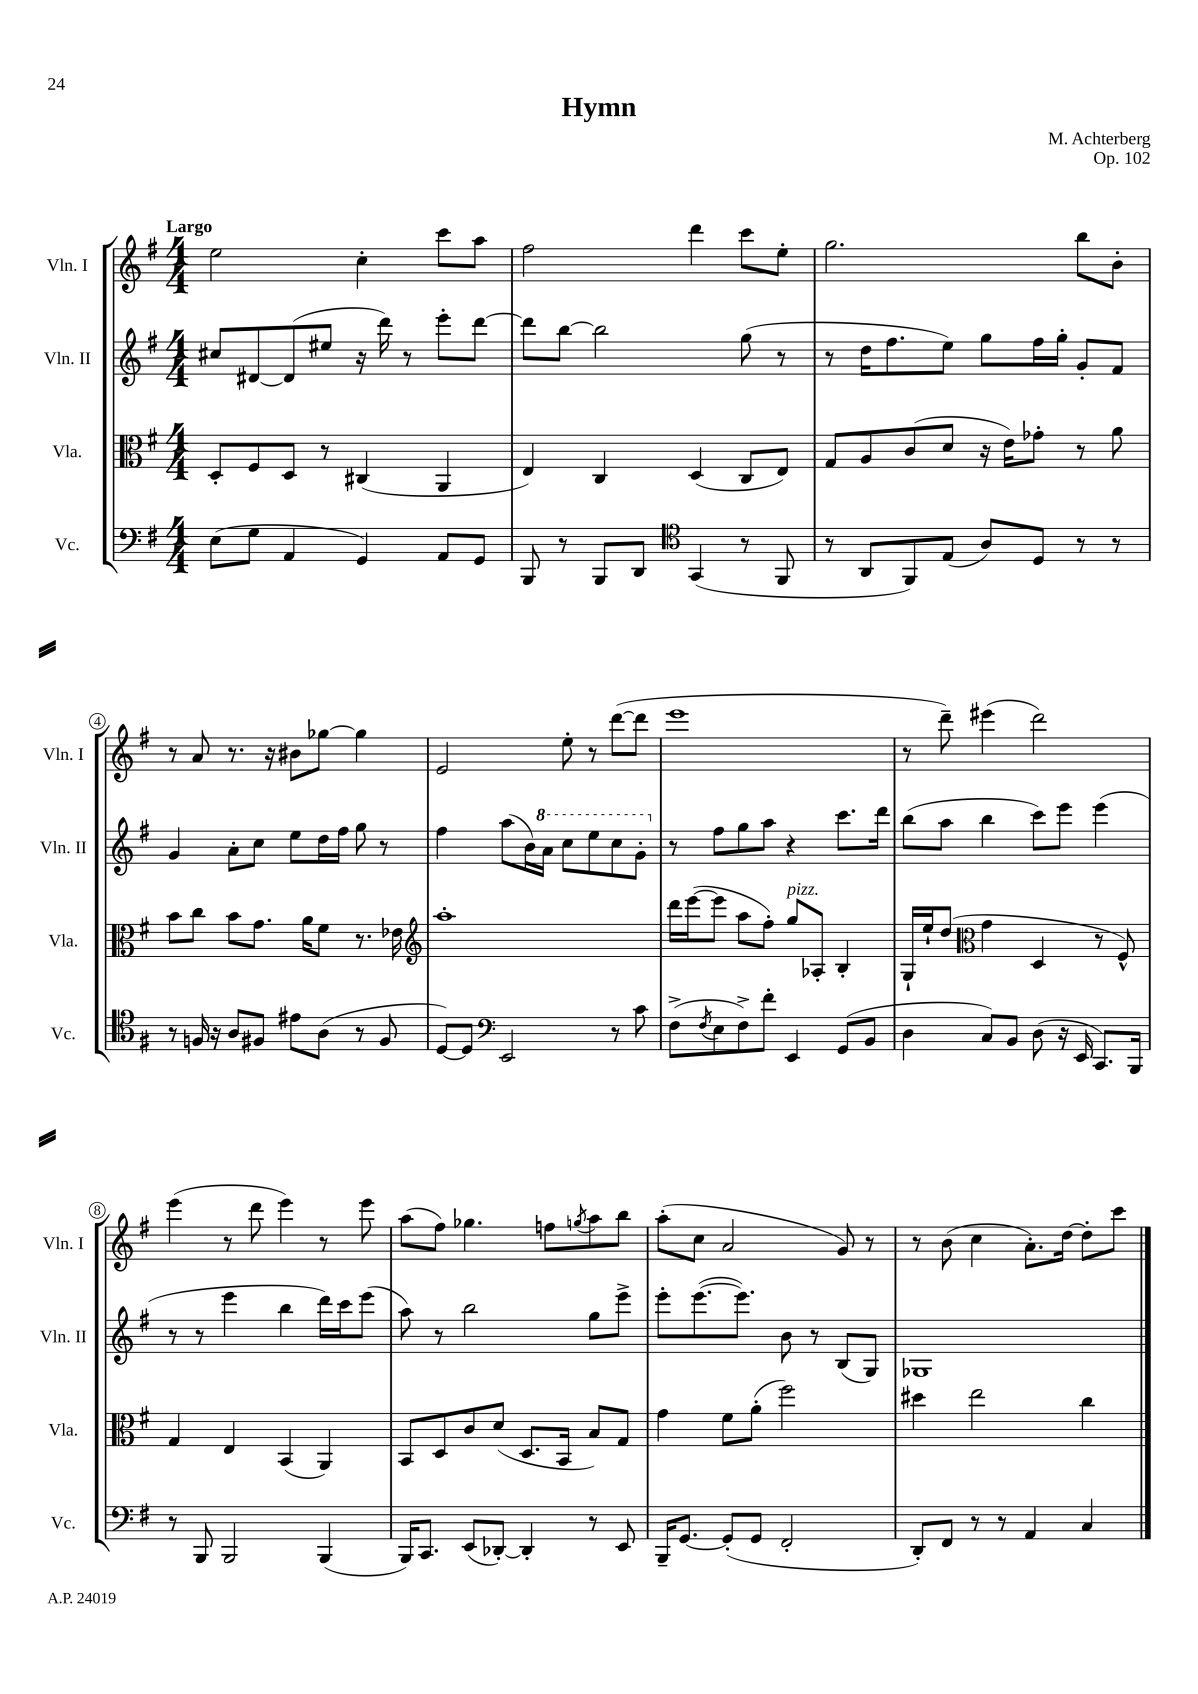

**kern	**kern	**kern	**kern
*part4	*part3	*part2	*part1
*staff4	*staff3	*staff2	*staff1
*I"Vc.	*I"Vla.	*I"Vln. II	*I"Vln. I
*I'Vc.	*I'Vla.	*I'Vln. II	*I'Vln. I
*clefF4	*clefC3	*clefG2	*clefG2
*k[f#]	*k[f#]	*k[f#]	*k[f#]
*M4/4	*M4/4	*M4/4	*M4/4
=1	=1	=1	=1
!	!	!	!LO:TX:a:B:t=Largo
(8E\L	8D'/L	8cc#X/L	2ee\
8G\J	8F#/	[8d#X/	.
4AA/	8D/J	(8d#/]	.
.	8r	8ee#X/J	.
4GG/)	(4C#X/	16r	4cc'\
.	.	16ddd\)	.
.	.	8r	.
8AA/L	4AA/	8eee'\L	8ccc\L
8GG/J	.	[8ddd\J	8aa\J
=2	=2	=2	=2
8BBB/	4E/)	8ddd\L]	2ff#\
8r	.	[8bb\J	.
8BBB/L	4C/	2bb\]	.
8DD/J	.	.	.
*clefC4	*	*	*
(4GG/	(4D/	.	4ddd\
8r	8C/L	(8gg\	8ccc\L
8FF#/	8E/J)	8r	8ee'\J
=3	=3	=3	=3
8r	8G/L	8r	2.gg\
8AA/L	8A/	16dd\KL	.
.	.	8.ff#\	.
8FF#/)	(8c/	.	.
(8E/J	8d/J	8ee\J)	.
8A/L)	16r	8gg\L	.
.	16e\KL)	.	.
8D/J	8g-X'\J	16ff#\L	.
.	.	16gg'\JJ	.
8r	8r	8g'/L	8bb\L
8r	8a\	8f#/J	8b'\J
!!LO:LB:g=z
=4	=4	=4	=4
8r	8b\L	4g/	8r
16Fn/	8cc\J	.	8a/
16r	.	.	.
8A/L	8b\L	8a'\L	8.r
8F#X/J	8.g\J	8cc\J	.
.	.	.	16r
8e#X\L	.	8ee\L	8b#X\L
.	16a\KL	.	.
(8A\J	8f#\J	16dd\L	[8gg-X\J
.	.	16ff#\JJ	.
8r	8.r	8gg\	4gg-\]
8F#/	.	8r	.
.	16e-X\	.	.
=5	=5	=5	=5
*	*clefG2	*	*
[8D/L)	1aa'	4ff#\	2e/
8D/J]	.	.	.
*clefF4	*	*	*
2EE/	.	(8aa\L	.
.	.	16b\L)	.
*	*	*8va	*
.	.	16aa\JJ	.
.	.	8ccc\L	8ee'\
.	.	8eee\	8r
8r	.	8ccc\	([8ddd\L
8c\	.	8gg'\J	8ddd\J]
=6	=6	=6	=6
*	*	*X8va	*
(8F#^\L	16ddd\LL	8r	1eee
.	([16eee\J	.	.
8qF#/	.	.	.
8E\	8eee\J]	8ff#\L	.
8F#^\)	8aa\L	8gg\	.
8f#'\J	8ff#'\J)	8aa\J	.
!	!LO:TX:a:i:t=pizz.	!	!
4EE/	8gg/L	4r	.
.	8A-X'/J	.	.
(8GG/L	4B'/	8.ccc\L	.
8BB/J	.	.	.
.	.	16ddd\Jk	.
=7	=7	=7	=7
4D\	16G`/LL	(8bb\L	8r
.	16ee`/J	.	.
.	(8dd/J	8aa\J	8ddd~\)
*	*clefC3	*	*
8C/L)	4g\	4bb\	(4eee#X\
8BB/J	.	.	.
(8D\	4D/	8ccc\L)	2ddd\)
16r	.	8eee\J	.
16EE/	.	.	.
8.CC/L)	8r	(4eee\	.
.	8F#^^/)	.	.
16BBB/Jk	.	.	.
!!LO:LB:g=z
=8	=8	=8	=8
8r	4G/	8r	(4eee\
8BBB/	.	8r	.
2BBB/	4E/	4eee\	8r
.	.	.	8ddd\
.	(4BB/	4bb\	4eee\)
(4BBB/	4AA/)	16ddd\LL)	8r
.	.	16ccc\J	.
.	.	(8eee\J	8eee\
=9	=9	=9	=9
16BBB/KL)	8BB/L	8aa\)	(8aa\L
8.CC/J	.	.	.
.	8D/	8r	8ff#\J)
(8EE/L	8c/	2bb\	4.gg-X\
[8DD-X'/J)	(8d/J	.	.
4DD-'/]	8.D/L	.	.
.	.	.	8ffn\L
.	16BB/Jk	.	.
.	.	.	8qggn/
8r	8B/L)	8gg\L	8aa\
8EE/	8G/J	8eee^\J	8bb\J
=10	=10	=10	=10
16BBB~/KL	4g\	8eee'\L	(8aa'\L
[8.GG/J	.	.	.
.	.	([8.eee\	8cc\J
(8GG'/L]	8f#\L	.	2a/
.	.	8.eee\J])	.
8GG/J	(8a'\J	.	.
2FF#'/	2ff#\)	8b\	.
.	.	8r	.
.	.	(8B/L	8g/)
.	.	8G/J)	8r
=11	=11	=11	=11
8DD'/L)	4dd#X\	1G-X	8r
8FF#/J	.	.	(8b\
8r	2ee\	.	4cc\
8r	.	.	.
4AA/	.	.	8.a'\L)
.	.	.	[16dd\Jk
4C/	4cc\	.	8dd'\L]
.	.	.	8ccc\J
==	==	==	==
*-	*-	*-	*-
